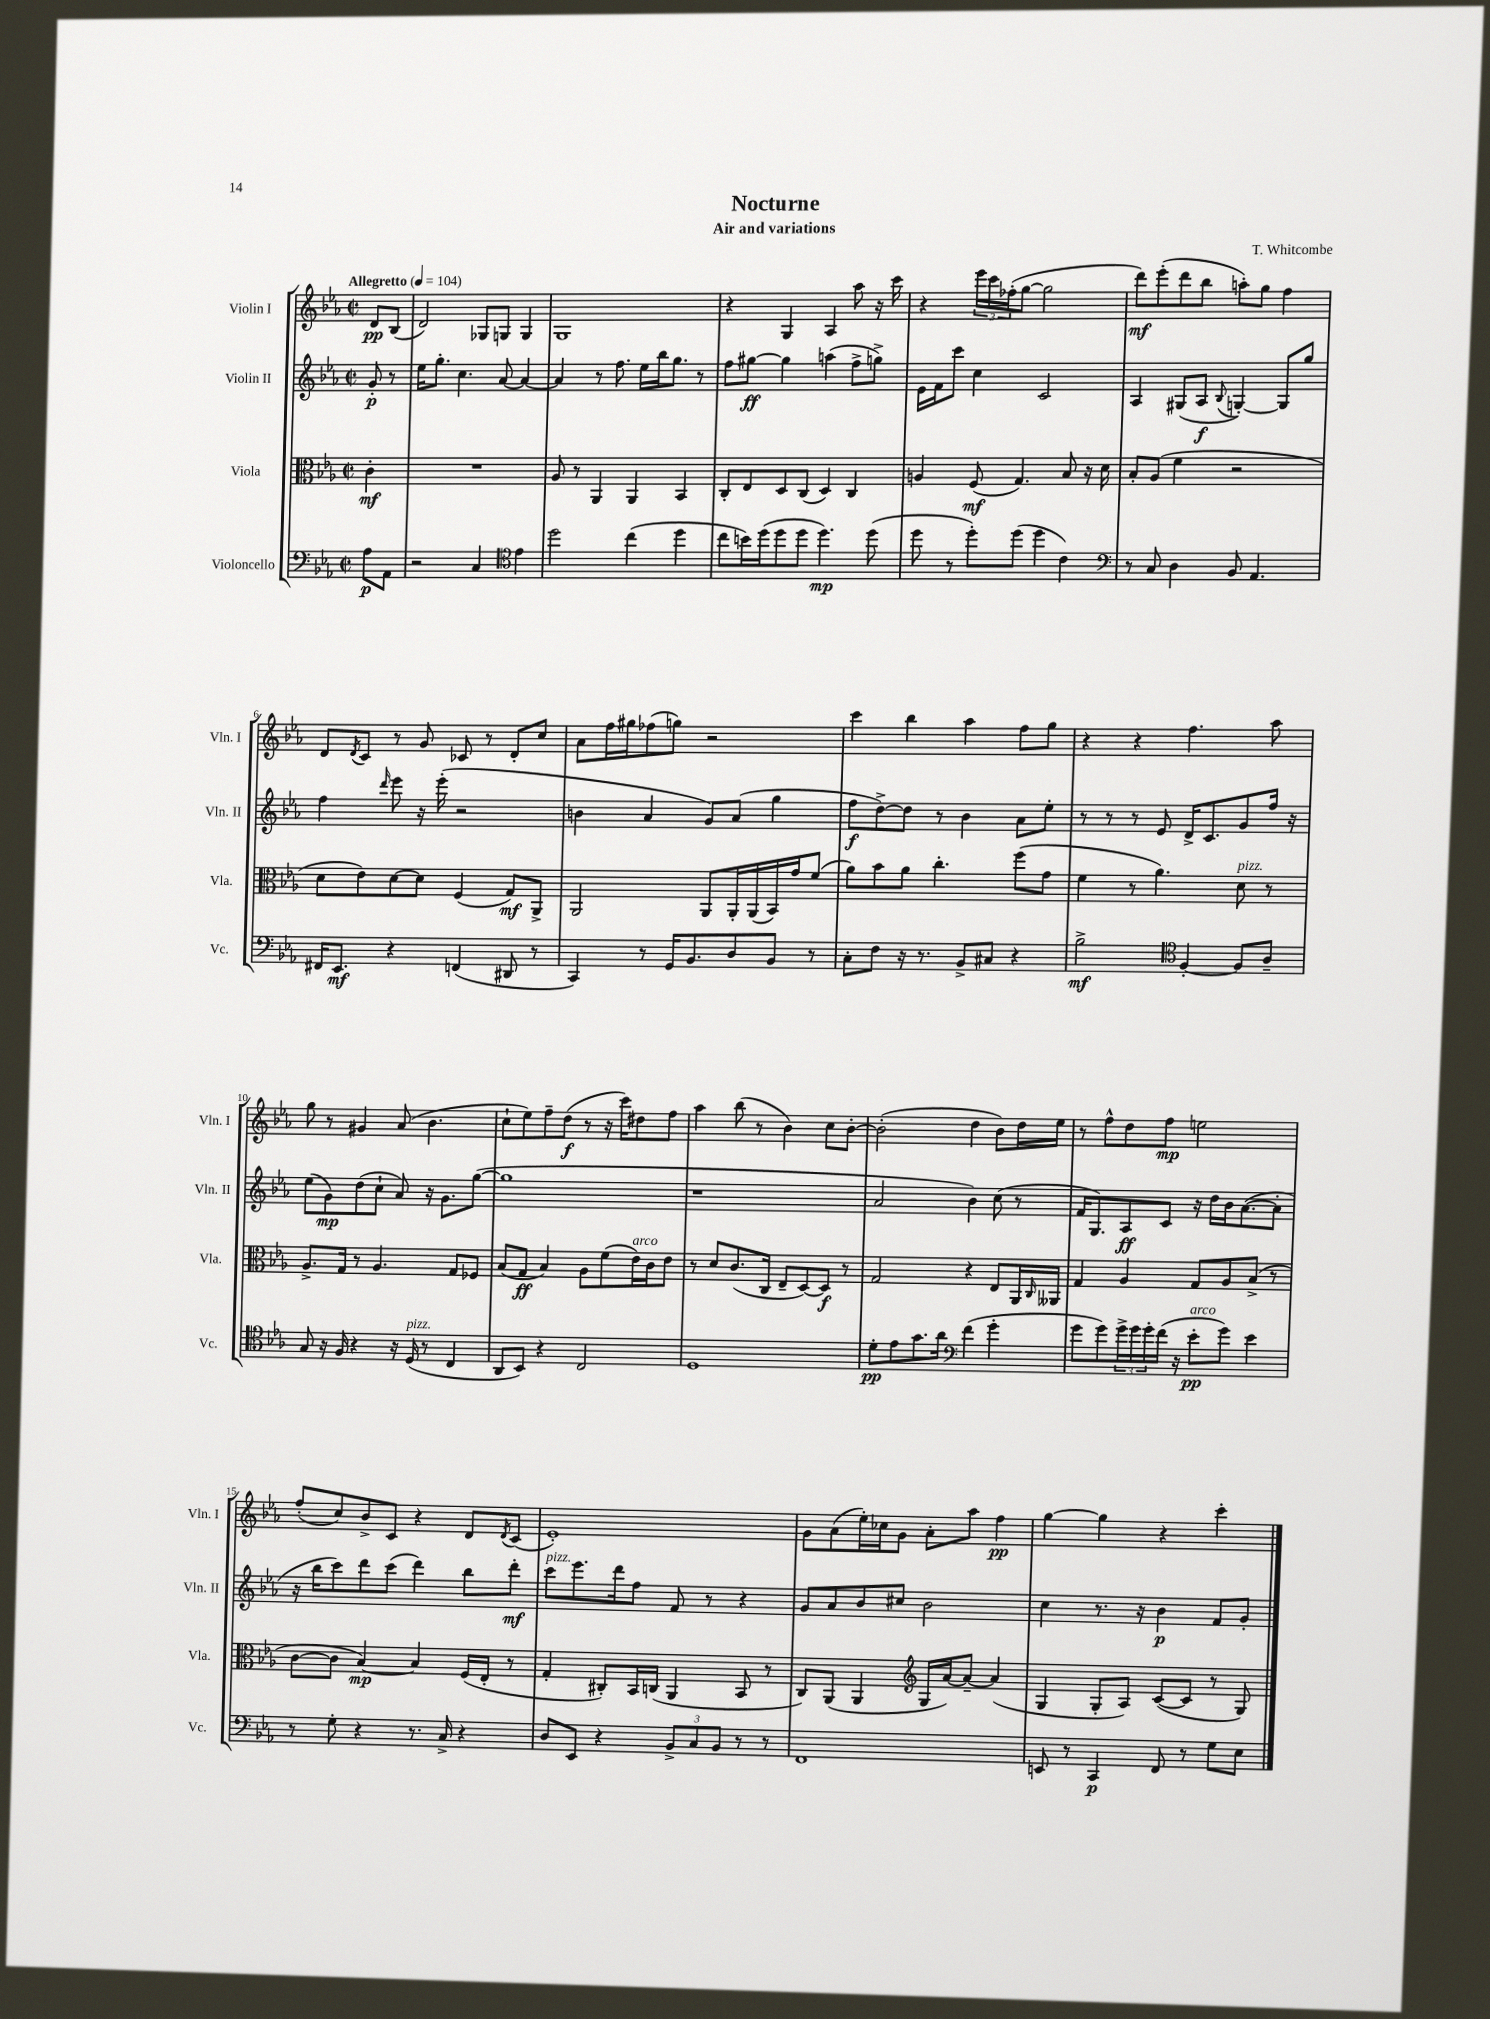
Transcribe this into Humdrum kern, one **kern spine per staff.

**kern	**kern	**kern	**kern
*staff4	*staff3	*staff2	*staff1
*clefF4	*clefC3	*clefG2	*clefG2
*k[b-e-a-]	*k[b-e-a-]	*k[b-e-a-]	*k[b-e-a-]
*M2/2	*M2/2	*M2/2	*M2/2
*met(c|)	*met(c|)	*met(c|)	*met(c|)
*MM104	*MM104	*MM104	*MM104
8A-	4c'	8g'	8d
8AA-	.	8r	(8B-
=	=	=	=
2r	1r	16ee-	2d)
.	.	8.gg'	.
.	.	4.cc	.
4C	.	.	8G-
.	.	[8a-	8G
*clefC4	*	*	*
4e-	.	4a-_	4G
=	=	=	=
2dd	8A-	4a-]	1G
.	8r	.	.
.	4AA-	8r	.
.	.	8.ff	.
(4cc	4AA-	.	.
.	.	16ee-	.
.	.	16bb-	.
.	.	8.gg	.
4dd	4BB-	.	.
.	.	8r	.
=	=	=	=
8cc	8C'	8ff	4r
16b)	8E-	[8gg#	.
(16dd	.	.	.
8dd	8D	4gg#]	4G
8dd	(8C	.	.
4.dd)	4D)	(4aa	4A-
.	4C	8ff^	8aa-
(8dd	.	8gg^)	16r
.	.	.	16ccc
=	=	=	=
8dd	4A	16e-	4r
.	.	16f	.
8r	.	8ccc	.
8dd')	(8F	4cc	24eee-
.	.	.	24ccc
.	.	.	(24ff-'
(8dd	4.G)	.	[8gg
4dd	.	2c	2gg]
4c)	8B-	.	.
.	16r	.	.
.	16d	.	.
=	=	=	=
*clefF4	*	*	*
8r	8B-'	4A-	8ddd)
8C	(8A-	.	(8eee-'
4D	4f	(8G#	8ddd
.	.	8A-	8bb-
.	.	8qqB-	.
8BB-	2r	[4G')	8aa')
4.AA-	.	.	8gg
.	.	8G]	4ff
.	.	8gg	.
=	=	=	=
16FF#	8d	4ff	8d
8.EE-	.	.	.
.	.	.	8qd
.	8e-)	.	8c
.	.	16qqddd	.
4r	[8d	8eee-	8r
.	8d]	16r	8g
.	.	(16eee-'	.
(4FF	(4F	2r	8c-
.	.	.	8r
8DD#	8G)	.	8d'
8r	8AA-^	.	8cc
=	=	=	=
4CC)	2AA-	4b	8a-
.	.	.	16ff
.	.	.	16gg#
8r	.	4a-	(8ff-
16GG	.	.	8gg)
8.BB-	.	.	.
.	8AA-	8g)	2r
8D	16AA-'	(8a-	.
.	(16AA-	.	.
8BB-	16BB-)	4gg	.
.	16g	.	.
8r	(8f	.	.
=	=	=	=
8C'	8a-)	8ff	4ccc
8F	8b-	[8dd^)	.
16r	8a-	8dd]	4bb-
8.r	.	.	.
.	4.cc'	8r	.
8BB-^	.	4b-	4aa-
8C#	.	.	.
4r	(8ff	8a-	8ff
.	8g	8ee-'	8gg
=	=	=	=
2B-^	4f	8r	4r
.	.	8r	.
.	8r	8r	4r
.	4.a-)	8e-	.
*clefC4	*	*	*
[4F'	.	16d^	4.ff
.	.	8.c	.
8F]	8d	8g	.
8A-~	8r	16ff	8aa-
.	.	16r	.
=	=	=	=
8G	8.A-^	(8ee-	8gg
16r	.	8g)	8r
16F	16G	.	.
4r	8r	(8dd	4g#
.	4.A-	8cc`	.
16r	.	8a-)	(8a-
(16D	.	.	.
8r	.	16r	4.b-
.	.	8.g	.
4C	8G	.	.
.	8F-	([8gg	.
=	=	=	=
8AA-	(8B-	1gg]	8cc`
8BB-)	8G	.	8ee-)
4r	4B-)	.	8ff~
.	.	.	(8dd
2C	8A-	.	8r
.	(8f	.	16r
.	.	.	16ccc)
.	16e-)	.	8dd#
.	16c	.	.
.	8e-	.	8ff
=	=	=	=
1D	8r	1r	4aa-
.	8d	.	.
.	(8.c	.	(8bb-
.	.	.	8r
.	16C	.	.
.	8E-~	.	4b-)
.	[8D)	.	.
.	8D]	.	8cc
.	8r	.	[8b-'
=	=	=	=
8d'	2G	2a-	(2b-']
8e-	.	.	.
8.g	.	.	.
16a-	.	.	.
*clefF4	*	*	*
(4f	4r	4b-)	4dd
4g'	8E-	(8cc	8b-)
.	16AA-	8r	16dd
.	16qqC	.	.
.	16AA--	.	16ee-
=	=	=	=
8g	4G	16f	8r
.	.	8.G)	.
8g)	.	.	8ff^^
24g^	4A-	8A-	8dd
24g	.	.	.
24g'	.	.	.
(16f	.	8c	8ff
16r	.	.	.
8e-'	8G	16r	2ee
.	.	16dd	.
8g)	8A-	16b-	.
.	.	([8.a-	.
4e-	(8B-^	.	.
.	8r	8a-']	.
=	=	=	=
8r	[8c	16r	(8ff'
.	.	16bb-	.
8G'	8c]	8ccc)	8cc)
4r	[4B-)	8ddd	8b-^
.	.	(8ccc	8c
8.r	4B-]	4ddd)	4r
16C^	.	.	.
4r	(16F	8bb-	8d
.	16E-'	.	.
.	.	.	8qd
.	8r	8ddd'	(8c
=	=	=	=
8D	4G'	8ccc	1e-')
8EE-	.	8.eee-	.
4r	8C#')	.	.
.	.	16ddd	.
.	16BB-	8ff	.
.	(16C	.	.
12BB-^	4AA-	8f	.
12C	.	.	.
.	.	8r	.
12BB-	.	.	.
8r	8BB-	4r	.
8r	8r	.	.
=	=	=	=
1FF	8C)	8g	8g
.	(8AA-	8a-	(8a-
.	4AA-	8b-	16ee-')
.	.	.	16cc-
.	.	8cc#	8g
*	*clefG2	*	*
.	16G	2b-	8a-'
.	[16a-)	.	.
.	8a-~_	.	8aa-
.	(4a-]	.	4ff
=	=	=	=
8EE	4G	4cc	[4gg
8r	.	.	.
4CC	8G'	8.r	4gg]
.	8A-)	.	.
.	.	16r	.
8FF	([8c	4b-	4r
8r	8c]	.	.
8G	8r	8f	4ccc'
8E-	8G)	8g'	.
==	==	==	==
*-	*-	*-	*-
